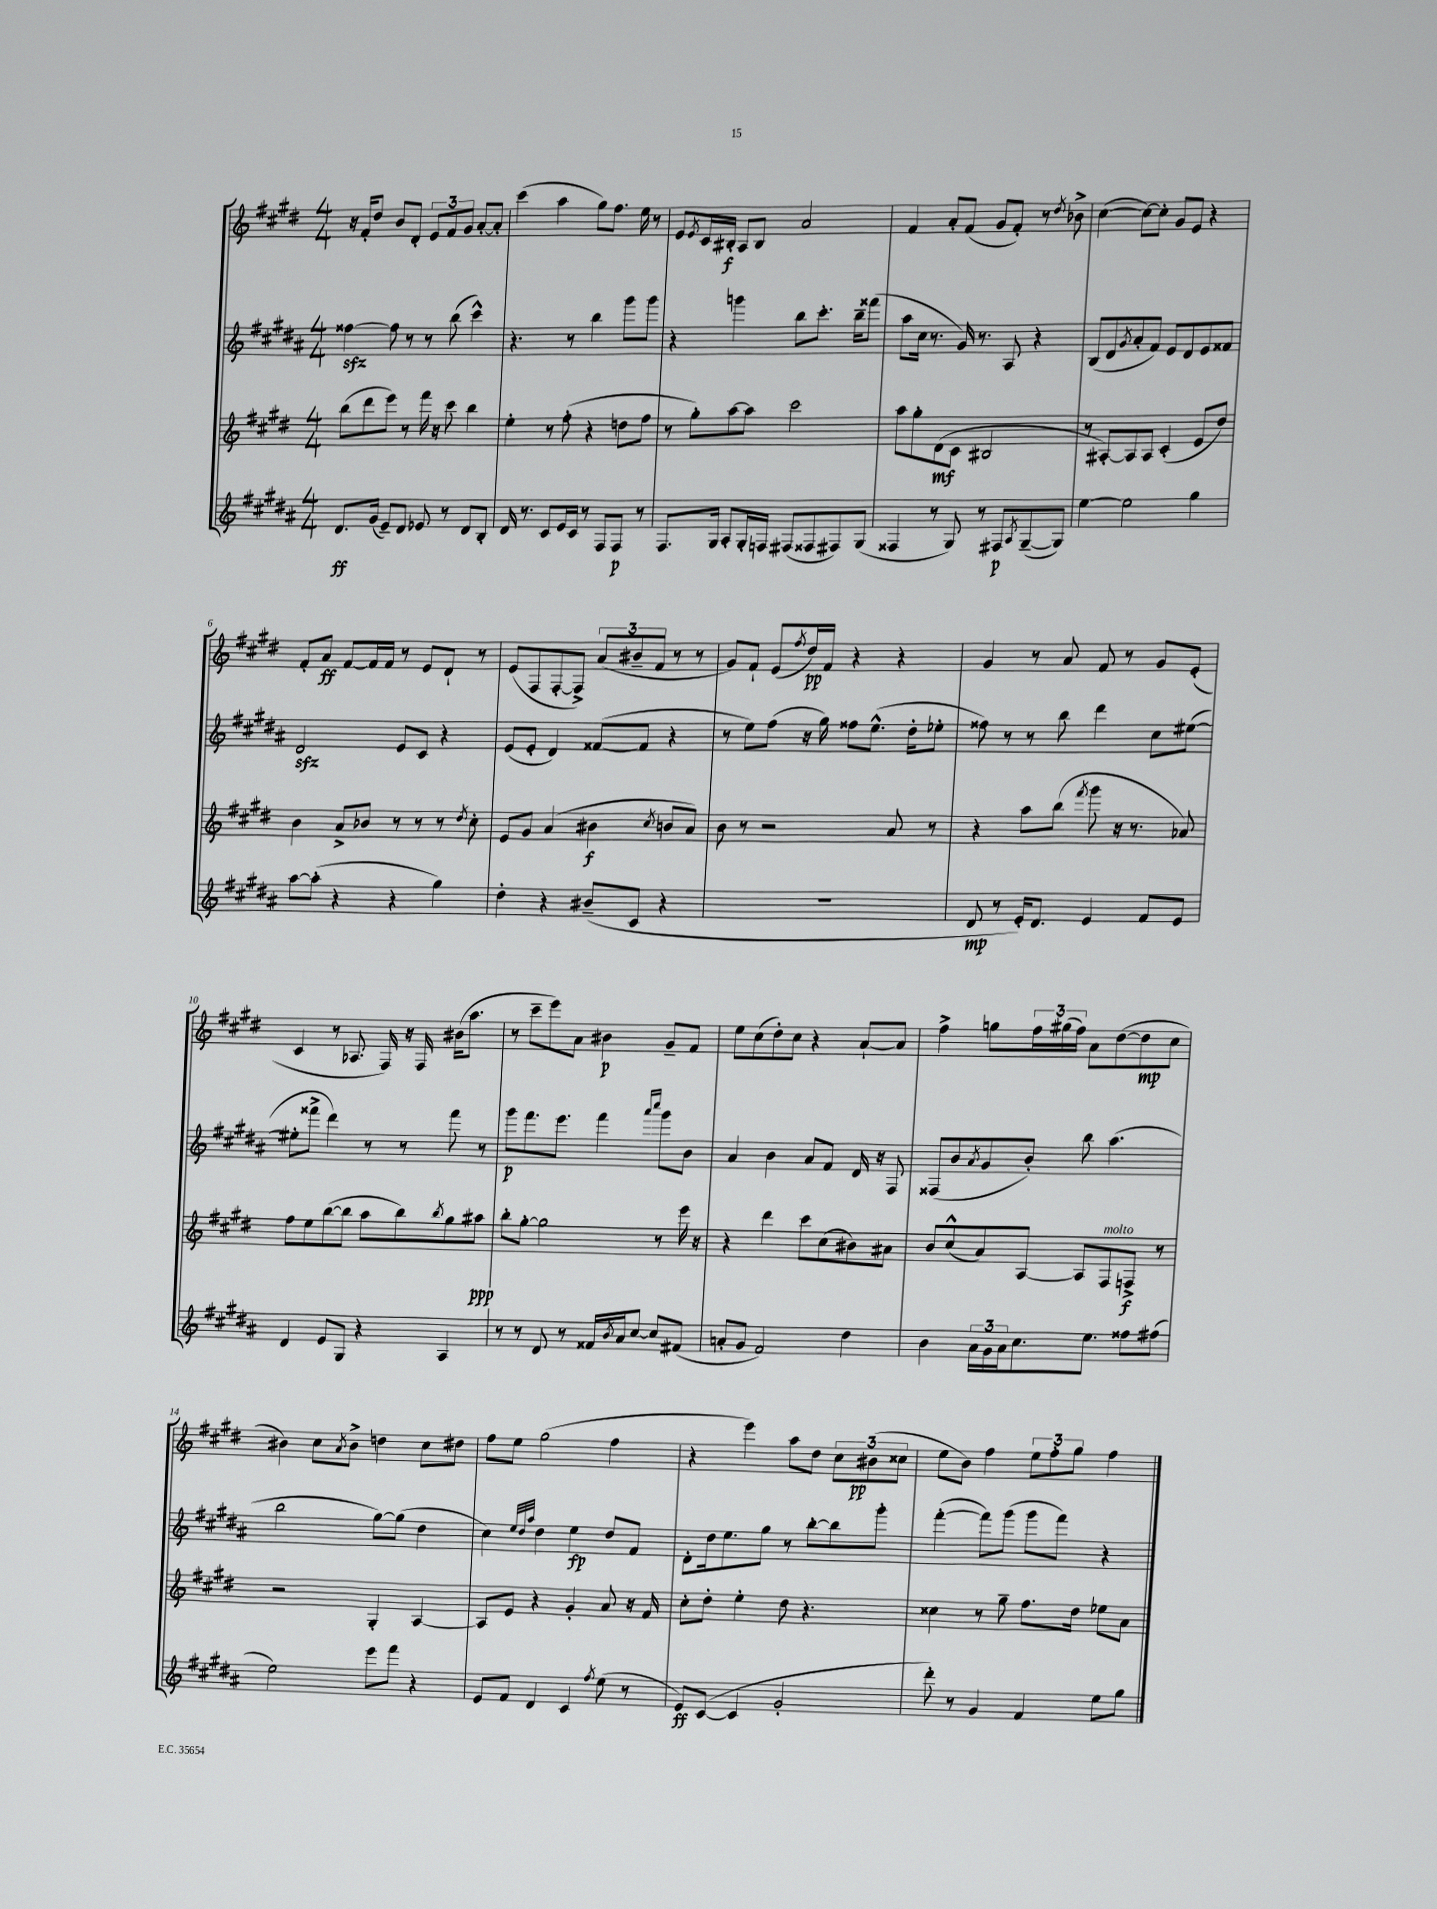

**kern	**dynam	**kern	**dynam	**kern	**dynam	**kern	**dynam
*part4	*part4	*part3	*part3	*part2	*part2	*part1	*part1
*staff4	*staff4	*staff3	*staff3	*staff2	*staff2	*staff1	*staff1
*clefG2	*	*clefG2	*	*clefG2	*	*clefG2	*
*k[f#c#g#d#a#]	*	*k[f#c#g#d#]	*	*k[f#c#g#d#a#]	*	*k[f#c#g#d#]	*
*M4/4	*	*M4/4	*	*M4/4	*	*M4/4	*
=1	=1	=1	=1	=1	=1	=1	=1
8.d#/L	ff	(8bb\L	.	[4ff##Xzz\	.	16r	.
.	.	.	.	.	.	16f#'/KL	.
.	.	8ddd#\	.	.	.	8dd#/J	.
(16g#/Jk	.	.	.	.	.	.	.
8e~/L)	.	8eee\J)	.	8ff##\]	.	8b/L	.
8d#/J	.	8r	.	8r	.	8d#'/J	.
8e-X/	.	16fff#\	.	8r	.	12e/L	.
.	.	16r	.	.	.	.	.
.	.	.	.	.	.	12f#/	.
8r	.	8ccc#\	.	(8bb\	.	.	.
.	.	.	.	.	.	12g#/J	.
8d#/L	.	4bb\	.	4ccc#^^\)	.	[8a'/L	.
8B'/J	.	.	.	.	.	8a'/J]	.
=2	=2	=2	=2	=2	=2	=2	=2
16d#/	.	4ee'\	.	4.r	.	(4ccc#\	.
8.r	.	.	.	.	.	.	.
8c#/L	.	8r	.	.	.	4aa\	.
16e/L	.	(8ff#'\	.	8r	.	.	.
16c#/JJ	.	.	.	.	.	.	.
8r	.	4r	.	4bb\	.	8gg#\L)	.
8F#/L	.	.	.	.	.	8.ff#\J	.
8F#/J	p	8ddn\L	.	8ggg#\L	.	.	.
.	.	.	.	.	.	16ee\	.
8r	.	8ff#\J	.	8ggg#\J	.	8r	.
=3	=3	=3	=3	=3	=3	=3	=3
8.F#/L	.	8r	.	4r	.	8e/L	.
.	.	.	.	.	.	8qe/	.
.	.	8gg#'\L)	.	.	.	16c#/L	.
16G#/Jk	.	.	.	.	.	16B#X'/JJ	f
8A#'/L	.	[8aa\	.	4gggn\	.	8A/L	.
16G#'/L	.	8aa\J]	.	.	.	8B#/J	.
16Fn/JJ	.	.	.	.	.	.	.
(8F#X/L	.	2ccc#\	.	8bb\L	.	2a/	.
8F##X/	.	.	.	8.ccc#'\J	.	.	.
8F#X/)	.	.	.	.	.	.	.
.	.	.	.	16bb~\KL	.	.	.
(8G#/J	.	.	.	(8fff##X\J	.	.	.
=4	=4	=4	=4	=4	=4	=4	=4
4F##X/	.	8aa\L	.	8aa#\L	.	4f#/	.
.	.	8gg#'\	.	16cc#\Jk	.	.	.
.	.	.	.	8.r	.	.	.
8r	.	(8d#\	mf	.	.	8a'/L	.
8G#/)	.	8c#\J	.	16g#/)	.	(8f#/J	.
.	.	.	.	8.r	.	.	.
8r	.	2B#X/	.	.	.	8g#/L	.
8F#X/L	p	.	.	8A#/	.	8f#'/J)	.
8qA#/	.	.	.	.	.	.	.
([8G#~/	.	.	.	4r	.	8r	.
.	.	.	.	.	.	8qdd#/	.
8G#/J])	.	.	.	.	.	8b-X^\	.
=5	=5	=5	=5	=5	=5	=5	=5
[4ee\	.	8r	.	(8B/L	.	([4cc#\	.
.	.	[8A#X'/L)	.	8d#/	.	.	.
.	.	.	.	8qg#/	.	.	.
2ee\]	.	8A#/]	.	8a#'/	.	8cc#\L_)	.
.	.	8A#/J	.	8f#/J)	.	8cc#'\J]	.
.	.	(4c#'/	.	8e/L	.	8g#/L	.
.	.	.	.	8d#/	.	8e/J	.
4gg#\	.	8e/L	.	8e/	.	4r	.
.	.	8dd#/J)	.	8f##X/J	.	.	.
!!LO:LB:g=z
=6	=6	=6	=6	=6	=6	=6	=6
[8aa#\L	.	4b\	.	2d#zz/	.	8f#'/L	.
(8aa#'\J]	.	.	.	.	.	8a/J	ff
4r	.	8a^/L	.	.	.	[8f#/L	.
.	.	8b-X/J	.	.	.	16f#/L]	.
.	.	.	.	.	.	16f#/JJ	.
4r	.	8r	.	8e/L	.	8r	.
.	.	8r	.	8c#/J	.	8e/L	.
4gg#\)	.	8r	.	4r	.	8d#`/J	.
.	.	8qdd#/	.	.	.	.	.
.	.	8cc#'\	.	.	.	8r	.
=7	=7	=7	=7	=7	=7	=7	=7
4dd#'\	.	8e/L	.	(8e/L	.	(8e/L	.
.	.	8g#/J	.	8e'/J	.	8F#/	.
4r	.	(4a/	.	4d#/)	.	[8F#'/	.
.	.	.	.	.	.	8F#^/J])	.
(8b#X~/L	.	4b#X\	f	([8f##X/L	.	(12a/L	.
.	.	.	.	.	.	12b#X~/	.
8c#/J	.	.	.	8f##/J]	.	.	.
.	.	.	.	.	.	12f#/J	.
.	.	8qcc#/	.	.	.	.	.
4r	.	8bn/L	.	4r	.	8r	.
.	.	8a/J)	.	.	.	8r	.
=8	=8	=8	=8	=8	=8	=8	=8
1r	.	8b\	.	8r	.	8g#/L)	.
.	.	8r	.	8ee\L)	.	8f#`/J	.
.	.	2r	.	(8ff#\J	.	(8e/L	.
.	.	.	.	.	.	8qff#/	.
.	.	.	.	16r	.	16dd#/L)	pp
.	.	.	.	16gg#\)	.	16f#/JJ	.
.	.	.	.	8ff##X\L	.	4r	.
.	.	.	.	(8.ee^^\J	.	.	.
.	.	8a/	.	.	.	4r	.
.	.	.	.	16dd#'\KL	.	.	.
.	.	8r	.	8ee-X'\J	.	.	.
=9	=9	=9	=9	=9	=9	=9	=9
8d#/	mp	4r	.	8ff##X\)	.	4g#/	.
8r	.	.	.	8r	.	.	.
16e'/KL)	.	8aa\L	.	8r	.	8r	.
8.d#/J	.	.	.	.	.	.	.
.	.	(8bb\J	.	8bb\	.	8a/	.
.	.	8qfff#/	.	.	.	.	.
4e/	.	8ggg#\	.	4ddd#\	.	8f#/	.
.	.	16r	.	.	.	8r	.
.	.	8.r	.	.	.	.	.
8f#/L	.	.	.	8cc#\L	.	8g#/L	.
8e/J	.	8a-X/)	.	([8ee#X\J	.	(8e'/J	.
!!LO:LB:g=z
=10	=10	=10	=10	=10	=10	=10	=10
4d#/	.	8ff#\L	.	8ee#X'\L]	.	4c#/	.
.	.	8ee\	.	8fff##X^\J	.	.	.
8e/L	.	([8bb\	.	4ddd#\)	.	8r	.
8G#/J	.	8bb\J]	.	.	.	8.A-X/	.
4r	.	8aa\L	.	8r	.	.	.
.	.	.	.	.	.	16F#/)	.
.	.	8bb\)	.	8r	.	16r	.
.	.	.	.	.	.	16F#/	.
.	.	8qbb/	.	.	.	.	.
4A#/	.	8gg#\	.	8fff##\	.	(16b#X\KL	.
.	.	.	.	.	.	8.aa\J	.
.	.	8aa#X\J	ppp	8r	.	.	.
=11	=11	=11	=11	=11	=11	=11	=11
8r	.	8bb'\L	.	8ggg#\L	p	8r	.
8r	.	[8gg#'\J	.	8.fff#\	.	8ccc#~\L	.
8d#/	.	2gg#\]	.	.	.	8eee\)	.
.	.	.	.	8.eee\J	.	.	.
8r	.	.	.	.	.	8a\J	.
16f##X/LL	.	.	.	4fff#\	.	4b#X\	p
8qb/	.	.	.	.	.	.	.
16a#/J	.	.	.	.	.	.	.
[8cc#/J	.	.	.	.	.	.	.
.	.	.	.	16qqaaa#/LL	.	.	.
.	.	.	.	16qqcccc#/JJ	.	.	.
8cc#/L]	.	8r	.	8ggg#\L	.	8g#~/L	.
(8f#X/J	.	16eee\	.	8b\J	.	8f#/J	.
.	.	16r	.	.	.	.	.
=12	=12	=12	=12	=12	=12	=12	=12
8an'/L	.	4r	.	4a#/	.	8ee\L	.
8g#/J	.	.	.	.	.	(8cc#\	.
2f#/)	.	4ddd#\	.	4b\	.	8dd#'\)	.
.	.	.	.	.	.	8cc#\J	.
.	.	8ccc#\L	.	8a#/L	.	4r	.
.	.	(8cc#\	.	8f#/J	.	.	.
4dd#\	.	8b#X\)	.	16d#/	.	[8a`/L	.
.	.	.	.	16r	.	.	.
.	.	8a#X\J	.	8F#/	.	8a/J]	.
=13	=13	=13	=13	=13	=13	=13	=13
4b\	.	8b/L	.	(8F##X/L	.	4ff#^\	.
.	.	(8cc#^^/	.	8b/	.	.	.
.	.	.	.	8qa#/	.	.	.
24a#\LL	.	8a/)	.	8g#/	.	8ggn\L	.
24g#\	.	.	.	.	.	.	.
24a#\J	.	.	.	.	.	.	.
8.cc#\	.	[8A/J	.	8b'/J)	.	24ff#\L	.
.	.	.	.	.	.	(24gg#X\	.
.	.	.	.	.	.	24ff#\JJ)	.
.	.	8A/L]	.	8bb\	.	8a\L	.
8.ee\J	.	.	.	.	.	.	.
!	!	!LO:TX:a:i:t=molto	!	!	!	!	!
.	.	8F#/	.	(4.aa#\	.	([8dd#\	.
8ff##X\L	.	8Fn^/J	f	.	.	8dd#\]	mp
(8ff#X\J	.	8r	.	.	.	8cc#\J	.
!!LO:LB:g=z
=14	=14	=14	=14	=14	=14	=14	=14
2ee\)	.	2r	.	2bb\	.	4b#X\)	.
.	.	.	.	.	.	8cc#\L	.
.	.	.	.	.	.	8qa/	.
.	.	.	.	.	.	8b#^\J	.
8eee\L	.	4G#'/	.	[8gg#\L)	.	4ddn\	.
8fff#\J	.	.	.	(8gg#\J]	.	.	.
4r	.	[4A/	.	4dd#\	.	8cc#\L	.
.	.	.	.	.	.	8dd#X\J	.
=15	=15	=15	=15	=15	=15	=15	=15
8e/L	.	8A/L]	.	4cc#\)	.	8ff#\L	.
8f#/J	.	8e/J	.	.	.	8ee\J	.
.	.	.	.	32qqee/LLL	.	.	.
.	.	.	.	32qqdd#/	.	.	.
.	.	.	.	32qqaa#/JJJ	.	.	.
4d#/	.	4r	.	4dd#\	.	(2gg#\	.
4c#/	.	4g#'/	.	4ee\	fp	.	.
8qff#/	.	.	.	.	.	.	.
(8ee\	.	8a/	.	8dd#/L	.	4ff#\	.
8r	.	16r	.	8f#/J	.	.	.
.	.	16f#/	.	.	.	.	.
=16	=16	=16	=16	=16	=16	=16	=16
8e/L)	ff	8cc#'\L	.	8d#'\L	.	4r	.
([8c#/J	.	8dd#'\J	.	16dd#\k	.	.	.
.	.	.	.	8.ee\	.	.	.
4c#/]	.	4ee'\	.	.	.	4eee\)	.
.	.	.	.	8gg#\J	.	.	.
2g#'/	.	8dd#\	.	8r	.	8aa\L	.
.	.	4.r	.	[8bb'\L	.	8dd#\J	.
.	.	.	.	8bb\]	.	12cc#\L	.
.	.	.	.	.	.	(12b#X\	pp
.	.	.	.	8ggg#'\J	.	.	.
.	.	.	.	.	.	12cc##X\J	.
=17	=17	=17	=17	=17	=17	=17	=17
8ddd#'\)	.	4cc##X\	.	([4fff#'\	.	8ee\L	.
8r	.	.	.	.	.	8b\J)	.
4g#/	.	8r	.	8fff#\L])	.	4ff#\	.
.	.	8gg#~\	.	(8ggg#\J	.	.	.
4f#/	.	8.ff#\L	.	8ggg#\L	.	12ee\L	.
.	.	.	.	.	.	12ff#'\	.
.	.	.	.	8fff#\J)	.	.	.
.	.	.	.	.	.	12gg#\J	.
.	.	16dd#\Jk	.	.	.	.	.
8ee\L	.	8ee-X\L	.	4r	.	4ff#\	.
8gg#\J	.	8a\J	.	.	.	.	.
==	==	==	==	==	==	==	==
*-	*-	*-	*-	*-	*-	*-	*-
